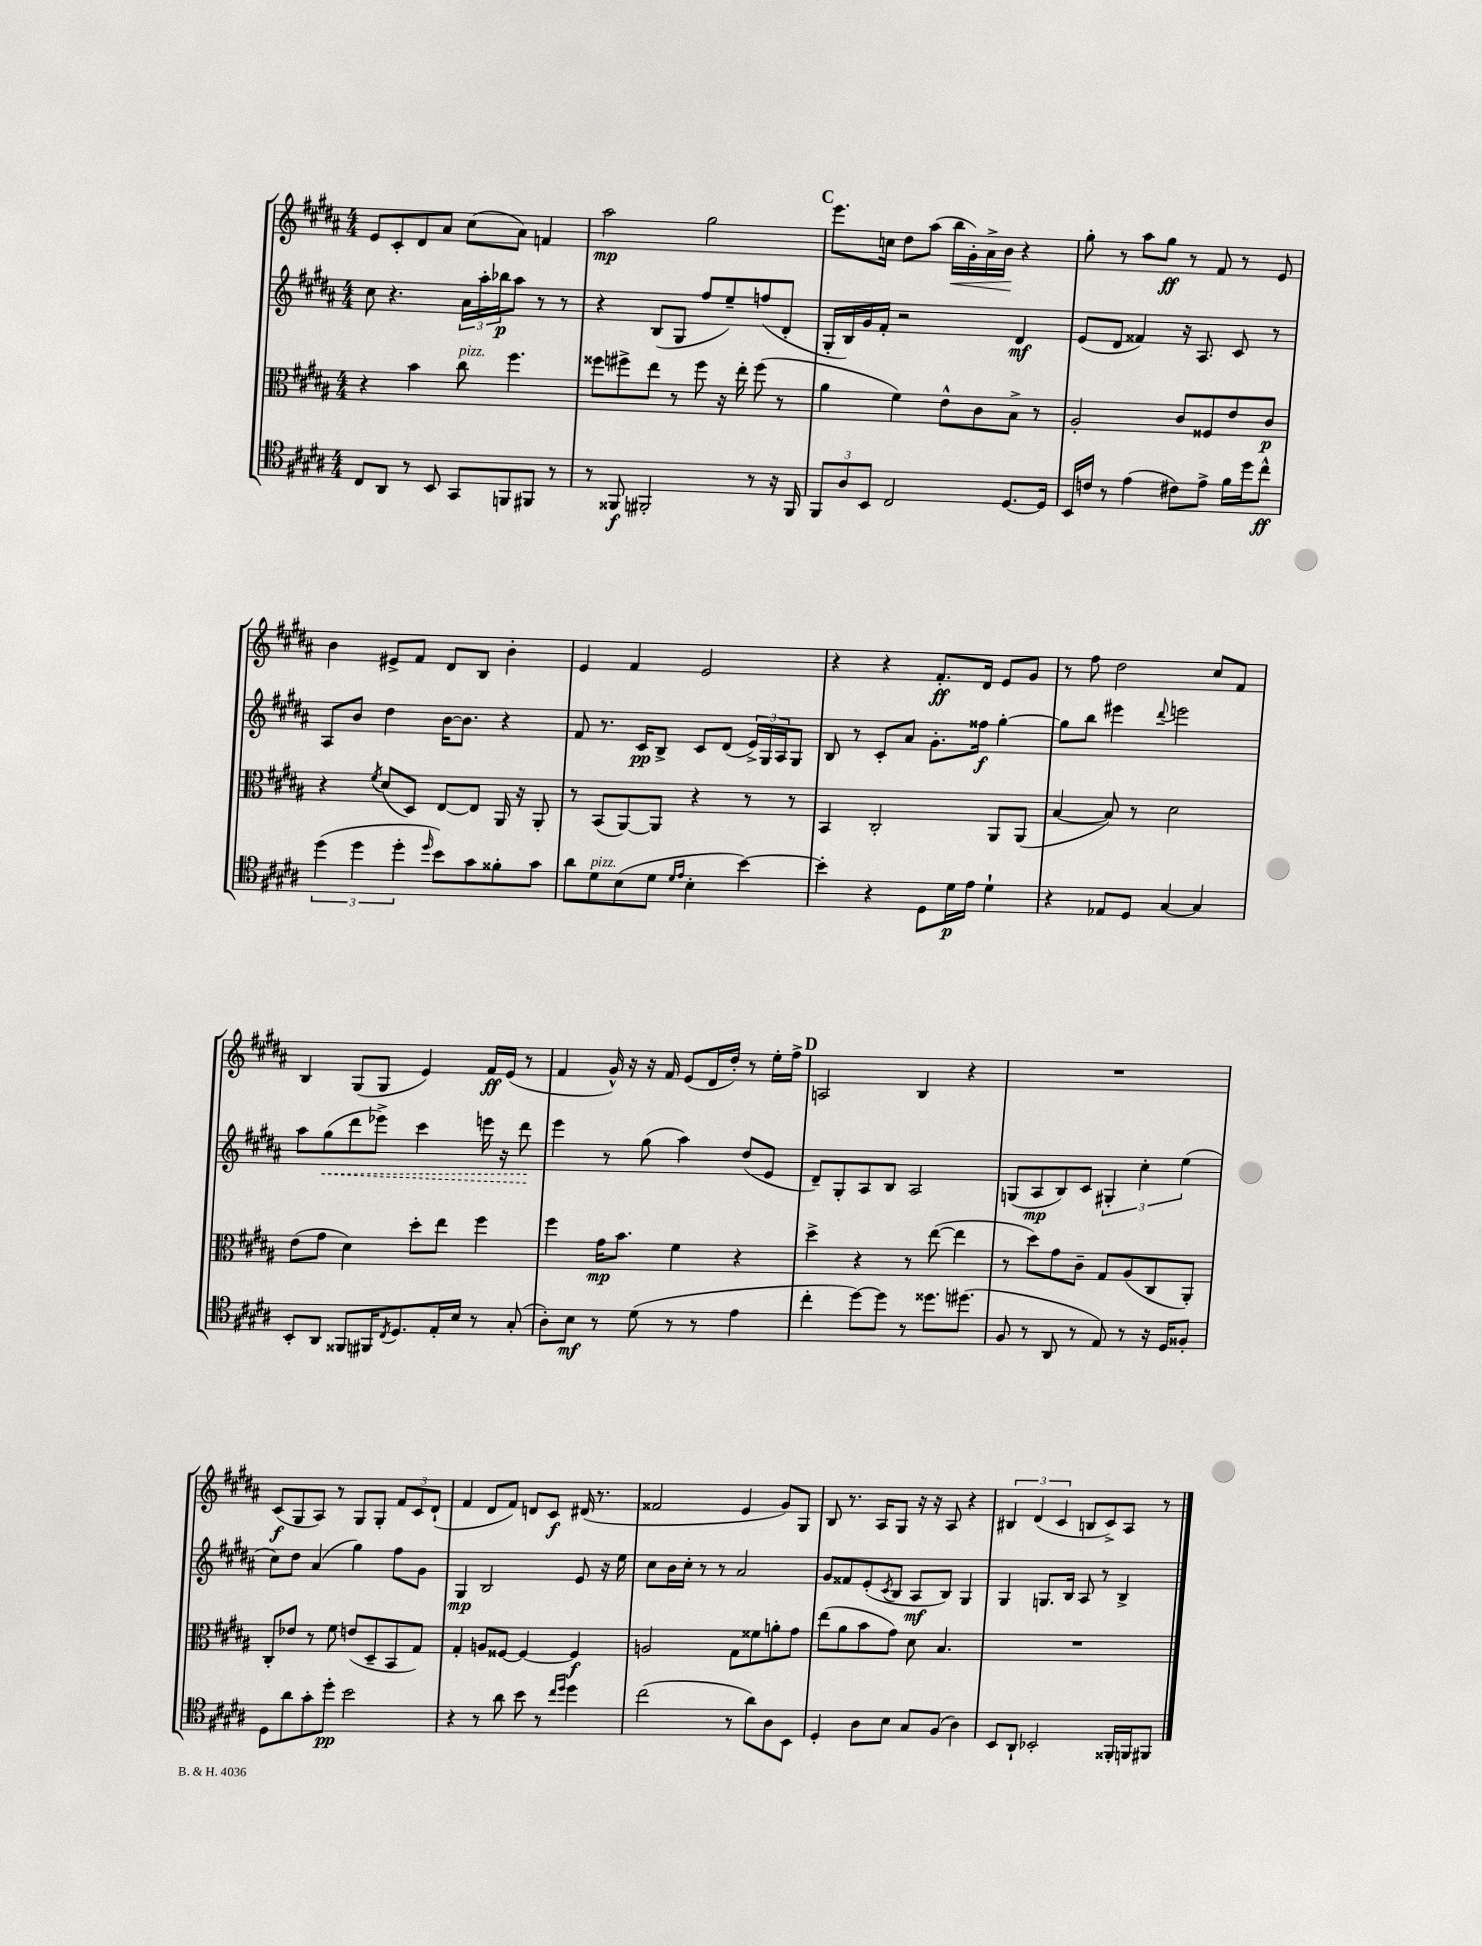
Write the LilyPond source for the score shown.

<<
\new StaffGroup <<
\new Staff = "s0" {
    \clef treble \key b \major \numericTimeSignature \time 4/4
    e'8 cis'8-. dis'8 ais'8 cis''8( ais'8) f'4 |
    ais''2\mp gis''2 |
    \mark \markup { \bold "C" } e'''8. c''16 dis''8 ais''8( b''16\< gis'16-.) ais'16-> b'16\! r4 |
    gis''8-. r8 ais''8 gis''8\ff r8 fis'8 r8 e'8 |
    b'4 eis'8-> fis'8 dis'8 b8 b'4-. |
    e'4 fis'4 e'2 |
    r4 r4 fis'8.-.\ff dis'16 e'8 gis'8 |
    r8 fis''8 dis''2 cis''8 fis'8 |
    b4 gis8( gis8 e'4) fis'16\ff e'16( r8 |
    fis'4 gis'16-^) r16 r16 fis'16 e'8( dis'16 dis''16-.) r8 e''16-. fis''16-> |
    \mark \markup { \bold "D" } a2 b4 r4 |
    R1 |
    cis'8\f( gis8 ais8) r8 gis8 gis8-. \tuplet 3/2 { fis'8 cis'8 dis'8-!( } |
    fis'4 dis'8 fis'8) d'8 cis'8\f dis'16( r8. |
    fisis'2 e'4 gis'8) gis8 |
    b8 r8. ais16 gis8 r16 r16 ais8 r4 |
    \tuplet 3/2 { bis4 dis'4( cis'4 } b8 cis'8->) ais8 r8 \bar "|." |
}
\new Staff = "s1" {
    \clef treble \key b \major \numericTimeSignature \time 4/4
    cis''8 r4. \tuplet 3/2 { ais'16 ais''16-. bes''16\p } ais''8 r8 r8 |
    r4 b8( gis8 fis''8 e''8--) f''8( dis'8-. |
    \mark \markup { \bold "C" } gis16-. b16) gis'16 fis'16-. r2 dis'4\mf |
    e'8( dis'8 fisis'4) r16 ais8. cis'8 r8 |
    ais8 b'8 dis''4 b'16~ b'8. r4 |
    fis'8 r8. cis'16\pp b8-> cis'8 dis'8( \tuplet 3/2 { e'16->) gis16 ais16 } gis8 |
    b8 r8 cis'8-. ais'8 gis'8.-. fisis''16\f gis''4~-. |
    gis''8 b''8 eis'''4 \appoggiatura { dis'''8 } e'''2 |
    ais''8 \once \override Hairpin.style = #'dashed-line gis''8\<( dis'''8 ees'''8->) cis'''4 e'''16 r16 dis'''8\! |
    e'''4 r8 gis''8( ais''4) dis''8( e'8 |
    \mark \markup { \bold "D" } dis'8--) gis8-. ais8 b8 ais2 |
    g8( ais8\mp b8) cis'8 \tuplet 3/2 { gis4-. cis''4-. e''4( } |
    cis''8) dis''8 ais'4( gis''4) fis''8 gis'8 |
    gis4\mp b2 e'8 r16 e''16 |
    cis''8 b'16 cis''16-. r8 r8 ais'2 |
    gis'8 fisis'8 e'8-.( \acciaccatura { cis'8 } b8 ais8\mf b8) gis4 |
    gis4 g8. b16 ais8 r8 b4-> \bar "|." |
}
\new Staff = "s2" {
    \clef alto \key b \major \numericTimeSignature \time 4/4
    r4 b'4 cis''8^\markup { \italic "pizz." } fis''4. |
    fisis''8 fis''8-> e''8 r8 fis''8 r16 e''16-. fis''8( r8 |
    \mark \markup { \bold "C" } ais'4 fis'4) e'8-^ cis'8 b8-> r8 |
    ais2-. cis'8 fisis8 e'8 cis'8\p |
    r4 \acciaccatura { fis'8 } dis'8( dis8) e8~ e8 ais,16 r16 ais,8-. |
    r8 b,8( ais,8~) ais,8 r4 r8 r8 |
    b,4 cis2-. ais,8 ais,8( |
    b4~ b8) r8 dis'2 |
    e'8( gis'8 dis'4) dis''8-. e''8 fis''4 |
    fis''4 gis'16\mp b'8. fis'4 r4 |
    \mark \markup { \bold "D" } dis''4-> r4 r8 e''8~( e''4 |
    r8 dis''8) gis'8 cis'8-- gis8 ais8( cis8 ais,8-.) |
    cis8-. ees'8 r8 fis'8 e'8( dis8-- b,8 gis8) |
    gis4-. a8 fisis8~ fisis4~ fisis4\f |
    a2 gis8 fisis'8 a'8-. gis'8 |
    e''8( ais'8 b'8 gis'8) dis'8 b4. |
    R1 \bar "|." |
}
\new Staff = "s3" {
    \clef tenor \key b \major \numericTimeSignature \time 4/4
    cis8 ais,8 r8 b,8 gis,8 f,8 fis,8 r8 |
    r8 fisis,8\f fis,2-. r8 r16 fis,16 |
    \mark \markup { \bold "C" } \tuplet 3/2 { fis,8 ais8 b,8 } cis2 dis8.~ dis16 |
    b,16 c'16 r8 e'4( cis'8) e'8-> fis'16 dis''16 cis''8-^\ff |
    \tuplet 3/2 { dis''4( dis''4 dis''4-. } \grace { dis''16 } b'8) gis'8 fisis'8-. gis'8 |
    ais'8 dis'8^\markup { \italic "pizz." } b8( dis'8 \grace { dis'16 e'16 } b4-. b'4~) |
    b'4-. r4 dis8 dis'16\p e'16 dis'4-! |
    r4 ees8 dis8 gis4~ gis4 |
    b,8-. ais,8 fisis,8 fis,16 \acciaccatura { cis8 } dis8. e16-. b16 r8 gis8-.( |
    ais8-.) b8\mf r8 dis'8( r8 r8 e'4 |
    \mark \markup { \bold "D" } cis''4-. dis''8~) dis''8 r8 disis''8. dis''8.( |
    fis8 r8 ais,8 r8 e8) r8 r16 dis16 fisis8-. |
    dis8 ais'8 gis'8-. dis''8-.\pp b'2 |
    r4 r8 ais'8 b'8 r8 \grace { cis''16 dis''16 } dis''4 |
    cis''2( r8 ais'8) ais8 b,8 |
    dis4-. ais8 b8 gis8 fis8( ais4) |
    b,8 ais,8-! bes,2-. fisis,16-. f,16 fis,8 \bar "|." |
}
>>
>>
\layout { \context { \Score \remove "Bar_number_engraver" } }
